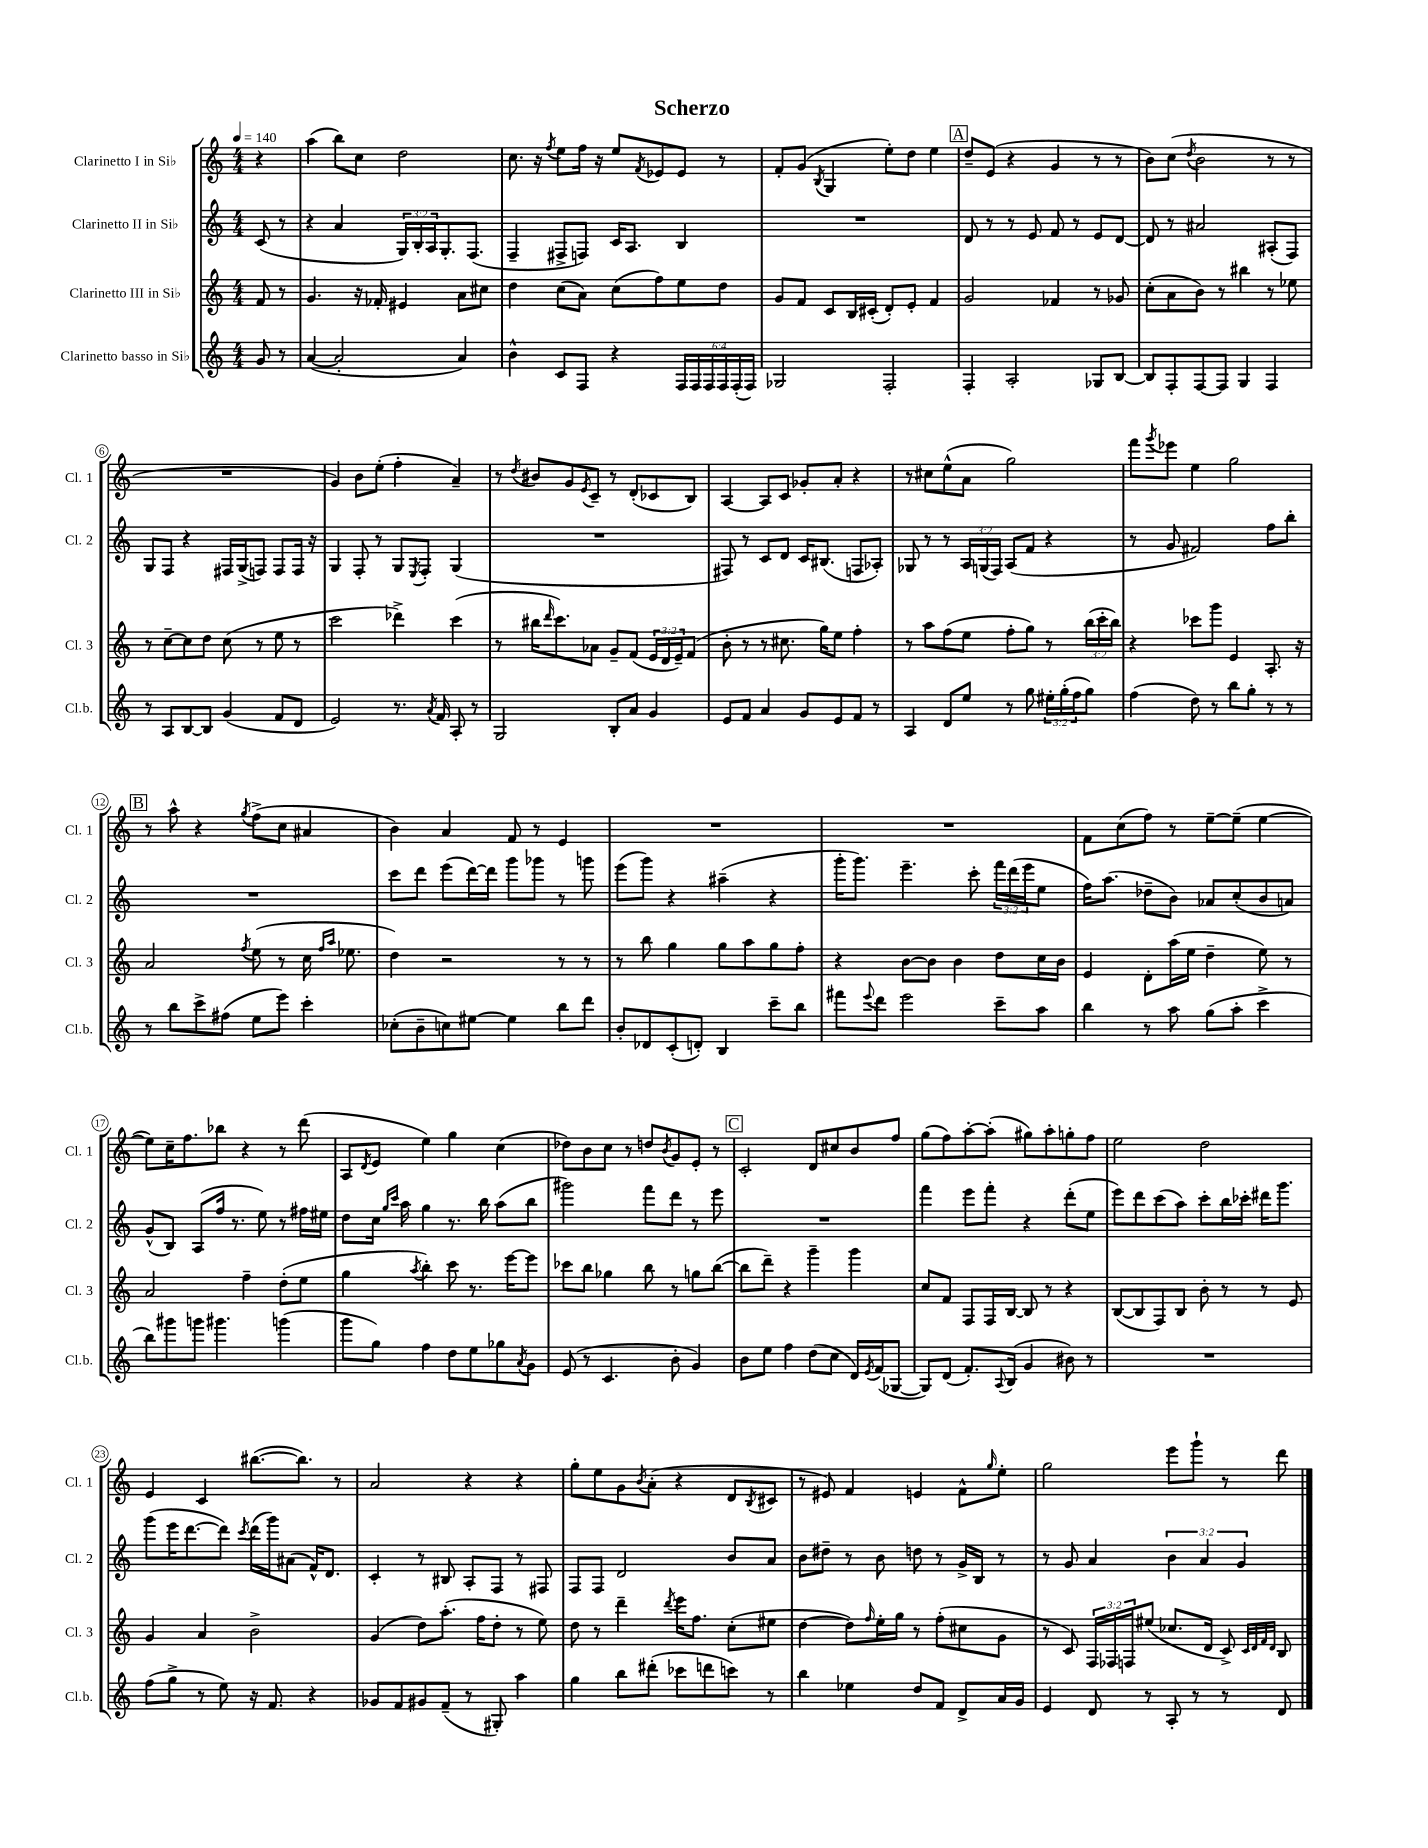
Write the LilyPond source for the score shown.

\header { title = "Scherzo" }
<<
\new StaffGroup <<
\new Staff = "s0" \with { instrumentName = "Clarinetto I in Sib" shortInstrumentName = "Cl. 1" } {
    \clef treble \key c \major \numericTimeSignature \time 4/4 \partial 4 \tempo 4 = 140
    r4 |
    a''4( b''8) c''8 d''2 |
    c''8. r16 \acciaccatura { f''8 } e''8 f''16 r16 e''8 \acciaccatura { f'8 } ees'8 ees'8 r8 |
    f'8-. g'8( \acciaccatura { b8 } g4 e''8-.) d''8 e''4 |
    \mark \markup { \box "A" } d''8-- e'8( r4 g'4 r8 r8 |
    b'8) c''8( \acciaccatura { d''8 } b'2 r8 r8 |
    R1 |
    g'4) b'8 e''8-.( f''4-. a'4--) |
    r8 \acciaccatura { d''8 } bis'8 g'8 \acciaccatura { e'8 } c'8-- r8 d'8-.( ces'8 b8) |
    a4~ a8 c'8 ges'8-. a'8-. r4 |
    r8 cis''8 e''8-^( a'8 g''2) |
    f'''8 \acciaccatura { g'''8 } ees'''8 e''4 g''2 |
    \mark \markup { \box "B" } r8 a''8-^ r4 \acciaccatura { g''8 } f''8->( c''8 ais'4 |
    b'4) a'4 f'8 r8 e'4 |
    R1 |
    R1 |
    f'8 c''8( f''8) r8 e''8~-- e''8--( e''4~ |
    e''8) c''16-- f''8. bes''8 r4 r8 d'''8( |
    a8 \acciaccatura { d'8 } e'8 e''4) g''4 c''4( |
    des''8) b'8 c''8 r8 d''8 \acciaccatura { b'8 } g'8 e'8-. r8 |
    \mark \markup { \box "C" } c'2-. d'8 cis''8 b'8 f''8 |
    g''8( f''8) a''8~-. a''8-.( gis''8) a''8-. g''8-. f''8 |
    e''2 d''2 |
    e'4 c'4 bis''8.~( bis''8.) r8 |
    a'2 r4 r4 |
    g''8-. e''8 g'8 \acciaccatura { b'8 } a'8-.( r4 d'8 \acciaccatura { b8 } cis'8 |
    r8 eis'8) f'4 e'4 f'8-^ \grace { g''16 } e''8-. |
    g''2 e'''8 g'''8-! r8 d'''8 \bar "|." |
}
\new Staff = "s1" \with { instrumentName = "Clarinetto II in Sib" shortInstrumentName = "Cl. 2" } {
    \clef treble \key c \major \numericTimeSignature \time 4/4 \override Staff.TupletNumber.text = #tuplet-number::calc-fraction-text \partial 4
    c'8( r8 |
    r4 a'4 \tuplet 3/2 { g16) b16-. a16 } g8.-. f8.( |
    f4-- fis8-> f8) c'16 a8. b4 |
    R1 |
    \mark \markup { \box "A" } d'8 r8 r8 e'8 f'8 r8 e'8 d'8~ |
    d'8 r8 ais'2 ais8-.( f8) |
    g8 f8 r4 fis16 g16->( f8) f8 f16 r16 |
    g4 f8-. r8 g8 \acciaccatura { e8 } f8-. g4( |
    R1 |
    fis8) r8 c'8 d'8 c'16 bis8.( f8 aes8-.) |
    ges8 r8 r8 \tuplet 3/2 { a16 g16( f16) } a8( f'8 r4 |
    r8 g'8 fis'2) f''8 b''8-. |
    \mark \markup { \box "B" } R1 |
    c'''8 d'''8 e'''8( d'''16~) d'''16 g'''8 ges'''8 r8 g'''8 |
    e'''8( g'''8) r4 ais''4--( r4 |
    g'''16-. g'''8.) e'''4.-- c'''8-. \tuplet 3/2 { f'''16 d'''16( e'''16 } e''8 |
    f''16) a''8.( des''8-- b'8) aes'8 c''8-.( b'8 a'8) |
    g'8-^( b8) a8( f''16 r8. e''8) r8 fis''16 eis''16 |
    d''8 c''16 \grace { g''16 c'''16 } a''16 g''4 r8. b''16 a''8( b''8 |
    gis'''2) f'''8 d'''8 r8 e'''8 |
    \mark \markup { \box "C" } R1 |
    f'''4 e'''8 f'''8-. r4 d'''8-.( e''8 |
    e'''8) d'''8 c'''8( a''8) c'''8-. b''16 ces'''16-. dis'''16 g'''8. |
    g'''8( e'''16 d'''8.~ d'''8) \acciaccatura { c'''8 } d'''16( g'''16) ais'8( f'16-^) d'8. |
    c'4-. r8 bis8 a8-. f8 r8 fis8 |
    f8 f8 d'2 b'8 a'8 |
    b'8 dis''8-- r8 b'8 d''8 r8 g'16-> b16 r8 |
    r8 g'8 a'4 \tuplet 3/2 { b'4 a'4 g'4 } \bar "|." |
}
\new Staff = "s2" \with { instrumentName = "Clarinetto III in Sib" shortInstrumentName = "Cl. 3" } {
    \clef treble \key c \major \numericTimeSignature \time 4/4 \override Staff.TupletNumber.text = #tuplet-number::calc-fraction-text \partial 4
    f'8 r8 |
    g'4. r16 fes'16-. eis'4 a'8 cis''8 |
    d''4 c''8( a'8) c''8( f''8) e''8 d''8 |
    g'8 f'8 c'8 b16 cis'16-.( d'8-.) e'8-. f'4 |
    \mark \markup { \box "A" } g'2 fes'4 r8 ges'8 |
    c''8-.( a'8 b'8) r8 bis''4 r8 ees''8 |
    r8 c''8~-- c''8 d''8 c''8( r8 e''8 r8 |
    c'''2 des'''4->) c'''4( |
    r8 bis''16 \grace { d'''16 } c'''8.) aes'8 g'8-- f'8( \tuplet 3/2 { e'16 d'16 e'16--) } f'8( |
    b'8-. r8 r8 cis''8. g''16) e''8 f''4-. |
    r8 a''8 f''8( e''8 f''8-. g''8) r8 \tuplet 3/2 { b''16( c'''16-. b''16) } |
    r4 ces'''8 g'''8 e'4 a8.-. r16 |
    \mark \markup { \box "B" } a'2 \acciaccatura { f''8 } e''8( r8 c''16 \grace { f''16 a''16 } ees''8. |
    d''4) r2 r8 r8 |
    r8 b''8 g''4 g''8 a''8 g''8 f''8-. |
    r4 b'8~ b'8 b'4 d''8 c''16 b'16 |
    e'4 d'8-. a''16( e''16 d''4-- e''8) r8 |
    a'2 f''4-- d''8-.( e''8 |
    g''4 \acciaccatura { a''8 } b''4-.) c'''8 r8. e'''16~ e'''8 |
    ces'''8 b''8 ges''4 b''8 r8 g''8 b''8~( |
    \mark \markup { \box "C" } b''8 d'''8--) r4 g'''4-- g'''4 |
    c''8 f'8 f8 f16 b16~ b8 r8 r4 |
    b8~( b8 f8) b8 b'8-. r8 r8 e'8 |
    g'4 a'4 b'2-> |
    g'4( d''8) a''8.-.( f''16 d''8-. r8 e''8) |
    d''8 r8 d'''4-- \acciaccatura { d'''8 } e'''16 f''8. c''8-.( eis''8 |
    d''4~ d''8) \grace { f''16 } e''16-. g''16 r8 f''8-.( cis''8 g'8 |
    r8 c'8) \tuplet 3/2 { f16 fes16 f16 } eis''8( ces''8. d'16 c'8->) \grace { c'32 d'32 f'32 d'32 } b8 \bar "|." |
}
\new Staff = "s3" \with { instrumentName = "Clarinetto basso in Sib" shortInstrumentName = "Cl.b." } {
    \clef treble \key c \major \numericTimeSignature \time 4/4 \override Staff.TupletNumber.text = #tuplet-number::calc-fraction-text \partial 4
    g'8 r8 |
    a'4~( a'2-. a'4) |
    b'4-^ c'8 f8 r4 \tuplet 6/4 { f16 f16 f16 f16 f16-.( f16) } |
    ges2 f2-. |
    \mark \markup { \box "A" } f4-. a2-. ges8 b8~ |
    b8 f8-. f8~ f8 g4 f4 |
    r8 a8 b8~ b8 g'4( f'8 d'8 |
    e'2) r8. \acciaccatura { a'8 } f'16 a8-. r8 |
    g2 b8-. a'8 g'4 |
    e'8 f'8 a'4 g'8 e'8 f'8 r8 |
    a4 d'8 e''8 r8 g''8 \tuplet 3/2 { eis''16-. g''16-.( f''16 } g''8) |
    f''4( d''8) r8 b''8 g''8-. r8 r8 |
    \mark \markup { \box "B" } r8 b''8 c'''8-> fis''8( e''8 e'''8) c'''4-. |
    ces''8-.( b'8-- c''8) eis''8~ eis''4 b''8 d'''8 |
    b'8-. des'8 c'8-.( d'8-.) b4 c'''8-- b''8 |
    fis'''8 \appoggiatura { e'''8 } d'''8 e'''2 c'''8-- a''8 |
    b''4 r8 a''8 g''8( a''8-. c'''4-> |
    b''8) gis'''8 g'''8 gis'''4. g'''4( |
    g'''8 g''8) f''4 d''8 e''8 ges''8 \acciaccatura { a'8 } g'8 |
    e'8( r8 c'4. b'8-. g'4) |
    \mark \markup { \box "C" } b'8 e''8 f''4 d''8( c''8 d'16) \acciaccatura { e'8 } f'16( ges8~ |
    ges8) d'8( f'8.-.) \appoggiatura { a8 } b16( g'4 bis'8) r8 |
    R1 |
    f''8( g''8-> r8 e''8) r16 f'8. r4 |
    ges'8 f'8 gis'8 f'8--( r8 gis8-.) a''4 |
    g''4 b''8 dis'''8-.( ces'''8 d'''8 c'''8) r8 |
    b''4 ees''4 d''8 f'8 d'8-> a'16 g'16 |
    e'4 d'8 r8 a8-. r8 r8 d'8 \bar "|." |
}
>>
>>
\layout { \context { \Score \override BarNumber.stencil = #(make-stencil-circler 0.1 0.3 ly:text-interface::print) } }
